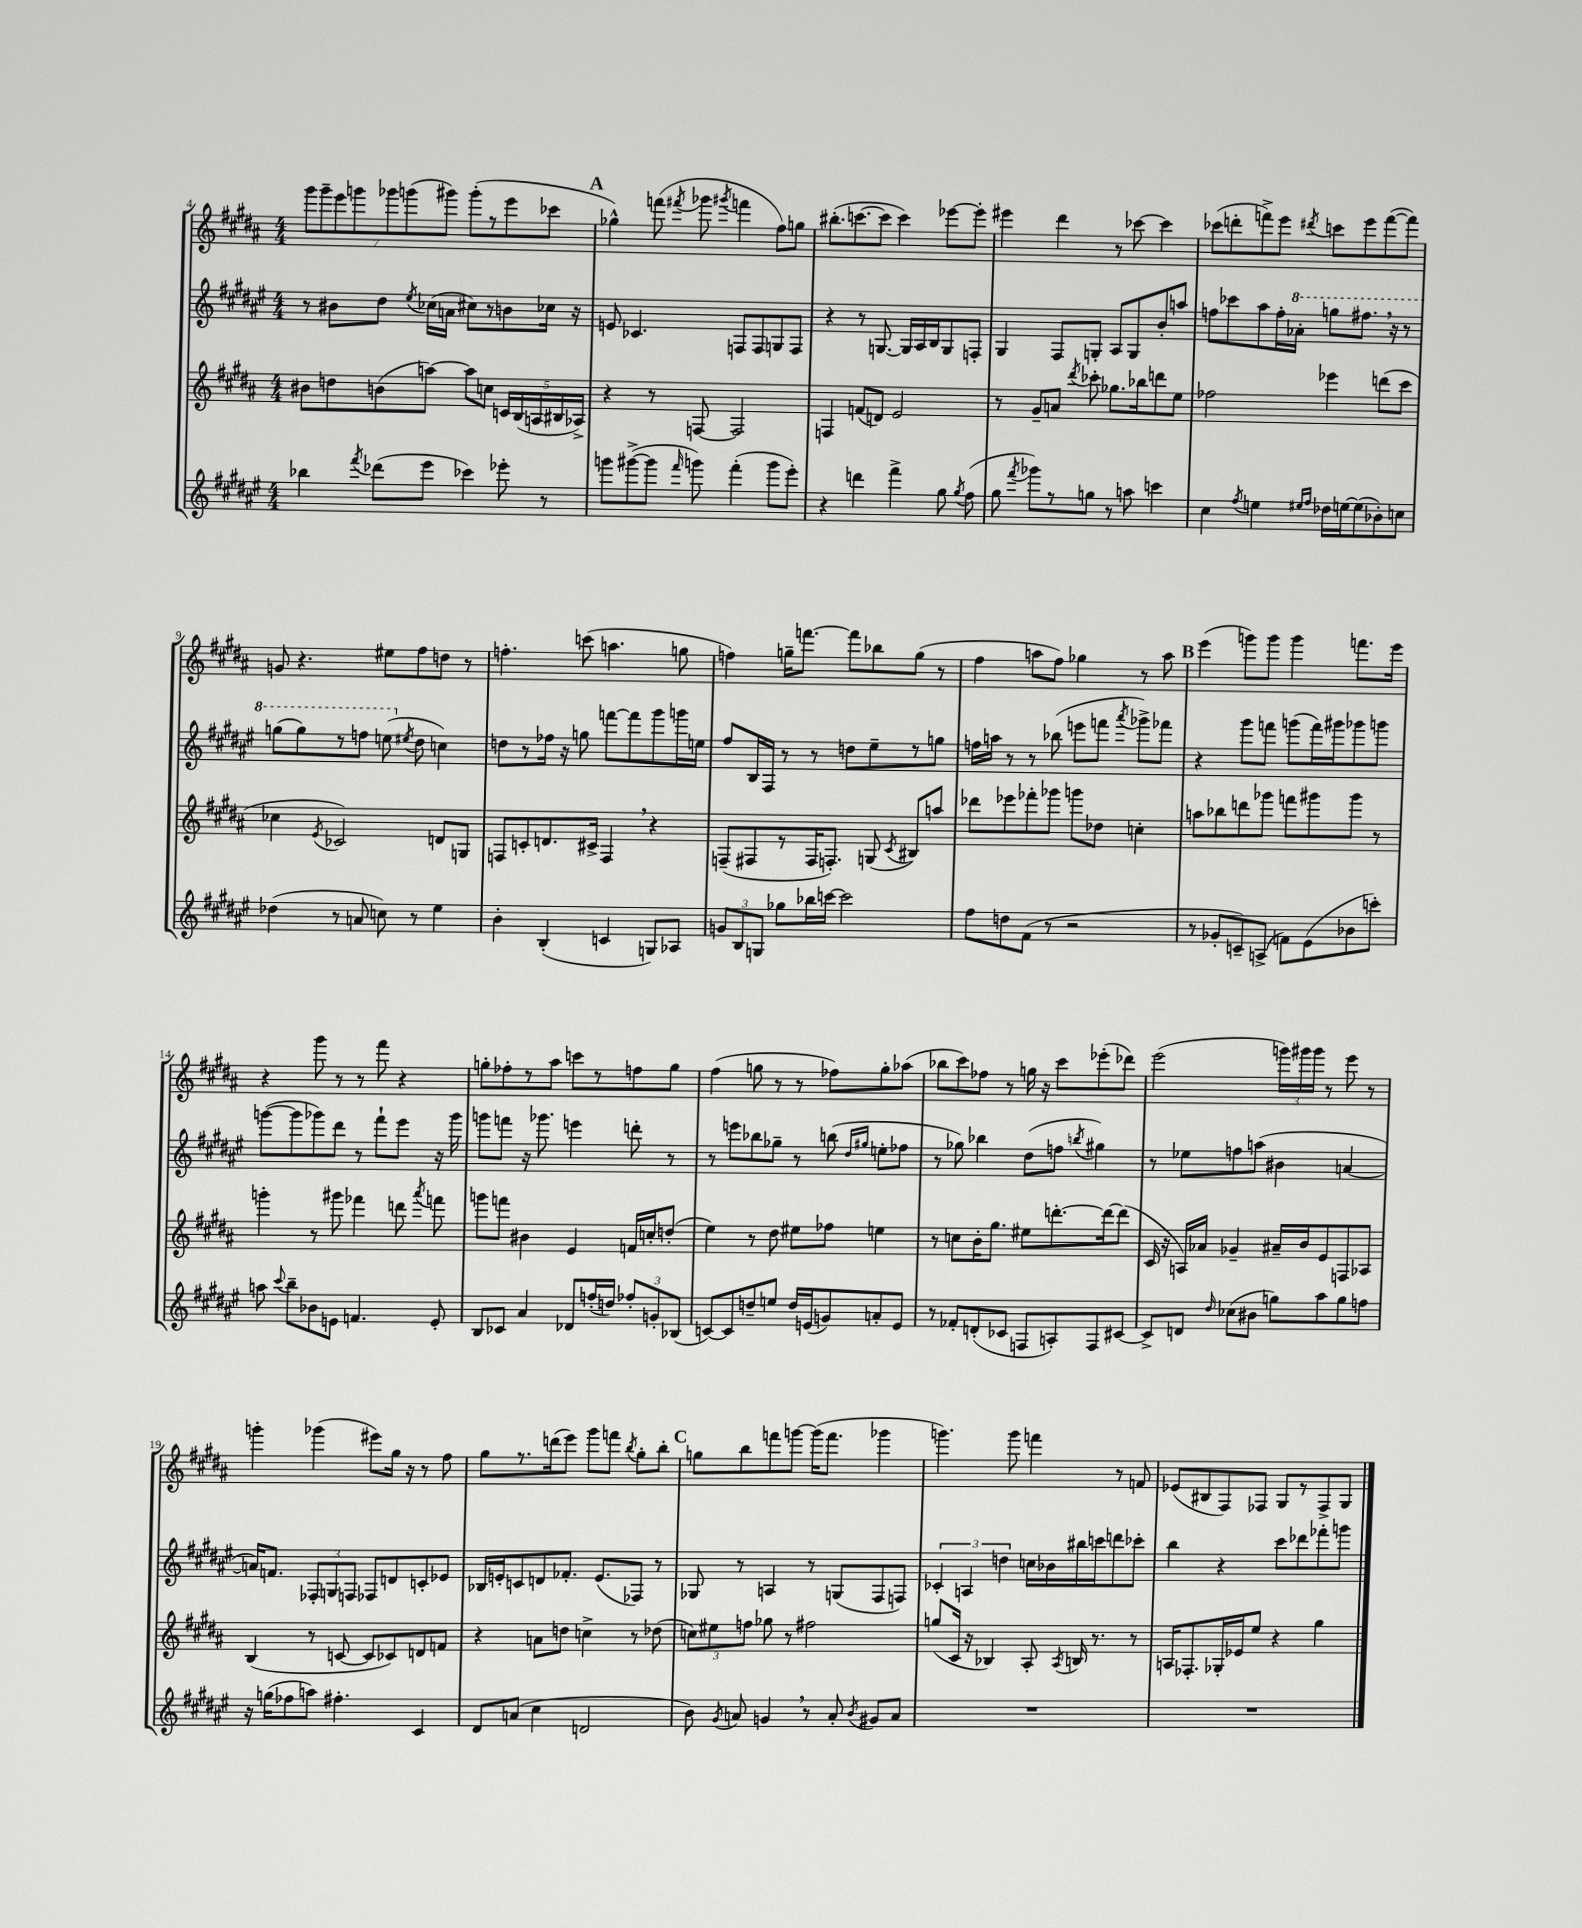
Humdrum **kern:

**kern	**kern	**kern	**kern
*part4	*part3	*part2	*part1
*staff4	*staff3	*staff2	*staff1
*clefG2	*clefG2	*clefG2	*clefG2
*k[f#c#g#d#a#e#]	*k[f#c#g#d#a#]	*k[f#c#g#d#a#e#]	*k[f#c#g#d#a#]
*M4/4	*M4/4	*M4/4	*M4/4
=4	=4	=4	=4
4bb-X\	8b#X\L	8r	14ggg#\L
.	.	.	14ggg#~\
.	8ddn\	8b#X\L	.
.	.	.	14eee\
.	.	.	14gggn\
8qfff#/	.	.	.
(8ddd-X\L	(8bn\	8dd#\J	.
.	.	.	14ggg-X\
.	.	.	(14gggn\
.	.	8qee#/	.
8eee#\J	[8aan\J)	(16cc-X\LL	.
.	.	.	14ggg#X\J)
.	.	16an\JJ	.
4ccc-X\)	8aa\L]	8cc#X\L)	(8ggg#'\L
.	8ccn\J	8r	8r
8eee-X'\	20cn/LL	8bn\	8eee\
.	(20B/	.	.
.	20An/	.	.
8r	.	16cc-X\Jk	8ccc-X\J
.	20B#X/	.	.
.	.	16r	.
.	20A-X^/JJ)	.	.
!!LO:REH:place=s1:t=A
=5	=5	=5	=5
8gggn\L	4r	8en/	4gg-X^^\)
([8ggg#X^\	.	4.c-X/	.
8ggg#\J]	8r	.	(8fffn\
16qqfff#/	.	.	8qfff#X/
8gggn\)	[8Fn/	.	8ggg-X\
.	.	.	8qggg#X/
(4fff#'\	2F/]	8Fn/L	4fffn\
.	.	8F/	.
8ggg\L	.	8Gn/	8ff#\L)
8eee#'\J)	.	8F/J	8ggn\J
=6	=6	=6	=6
4r	4Fn/	4r	(8.bb#X'\L
.	.	.	[8.cccn\
4dddn\	(8fn/L	8r	.
.	8dn/J)	[8.Gn/	8ccc\J]
4fff#^\	2e/	.	4ccc\)
.	.	16G/LL]	.
.	.	16A#/	.
.	.	16B/J	.
8gg#\	.	8G/	[8eee-X\L
8qgg#/	.	.	.
(8ff#\	.	8Fn'/J	8eee-'\J]
=7	=7	=7	=7
8gg#\	8r	4G#/	4eee#X\
8qfff#/	.	.	.
8ggg-X\L)	8g#~/L	.	.
8r	8an/J	8F#/L	4ddd#\
.	8qddd#/	.	.
8ggn\J	8ccc-X'\	8Gn'/J	.
8r	8.gg-X\L	8A#/L	8r
8aan\	.	8G/	[8ccc-X\
.	16bb-X\k	.	.
4cccn\	8dddn\	8b'/	4ccc-\]
.	8ee\J	8aan/J	.
=8	=8	=8	=8
4cc#\	2ff-X\	8ffn\L	(8ccc-X\L
.	.	8ccc-X\	8dddn'\
8qff#/	.	.	.
4een\	.	8aa#\	8fffn^\)
.	.	16ff'\L	8eee\J
*	*	*8va	*
.	.	16aa-X'\JJ	.
16qqee#X/LL	.	.	.
16qqff#/JJ	.	.	8qddd#X/
16dd-X\LL	4eee-X\	8gggn\L	8cccn\L
[16een\J	.	.	.
(8ee\]	.	8.fff#X,\J	8eee\
8b-X'\)	(8dddn\L	.	([8fff\
.	.	16r	.
8ccn\J	8ccc#\J	8r	8fff\J])
!!LO:LB:g=z
=9	=9	=9	=9
(4dd-X\	4cc-X\	(8gggn\L	8gn/
.	.	8ggg\)	4.r
.	8qe/	.	.
8r	2c-X/)	8r	.
8an/	.	8fffn\J	.
8ccn\)	.	(8eeen\	8ee#X\L
*	*	*X8va	*
.	.	8qee#X/	.
8r	.	8dd#\	8ff#\
4ee#\	8dn/L	4ccn\)	8ddn\J
.	8Gn/J	.	8r
=10	=10	=10	=10
4b'\	8Fn/L	8ddn\L	4.ffn'\
.	8cn'/	8r	.
(4B'/	8.dn/	16ff-X\Jk	.
.	.	16r	.
.	.	8ggn\	(8cccn\
.	16c#X^/Jk	.	.
4cn/	4F,/	[8fffn\L	4.aan\
.	.	8fff\]	.
8Gn/L)	4r	8ggg#\	.
8A-X/J	.	16gggn\L	8ggn\
.	.	16een\JJ	.
=11	=11	=11	=11
12gn/L	(8Fn~/L	8ff#/L	4ffn\)
12B/	.	.	.
.	8F#X/	16B/L	.
12Gn/J	.	.	.
.	.	16F#/JJ	.
8gg-X\L	8r	8r	16ggn~\KL
.	.	.	[8.fffn\J
16bb-X\L	16F#/K	8r	.
[16cccn\JJ	8.Fn'/J)	.	.
2ccc\]	.	8ddn\L	8fff\L]
.	(8Gn/	8ee#~\	8bb-X\
.	8qc#/	.	.
.	8B#X/L)	8r	(8gg\J
.	8aan/J	8ggn\J	8r
=12	=12	=12	=12
8ff#\L	8ddd-X\L	16ffn\LL	4ff#\
.	.	16aan\JJ	.
8ddn\	8eee-X\	8r	.
(8f#\J	8fff-X'\	8r	8aan\L
8r	8ggg-X\J	(8bb-X\	8ff#\J)
2r	8gggn\L	8eeen\L	4gg-X\
.	8dd-X\J	8fffn\J	.
.	.	8qaaa#/	.
.	4ccn'\	8ggg-X^\L)	8r
.	.	8fff-X\J	8aa\
!!LO:REH:place=s1:t=B
=13	=13	=13	=13
8r	8aan\L	4r	(4eee\
8g-X'/L	8bb-X\	.	.
8cn~/)	8dddn\	8ggg#\L	8gggn\L)
(8An^/J	8ggg-X\J	8fffn\J	8ggg\J
8fn\L)	8fffn\L	(8gggn\L	4ggg\
(8e#\	8ggg#X\	16fff\L)	.
.	.	16ggg#X\J	.
8b-X\	8ggg#\J	8ggg-X\	8.fffn\L
8cccn'\J)	8r	8gggn\J	.
.	.	.	16eee\Jk
!!LO:LB:g=z
=14	=14	=14	=14
8aan\	4gggn'\	([8gggn\L	4r
8qqccc#/	.	.	.
8bb~\L	.	8ggg\]	.
8b-X\	8r	8ggg-X\)	8ggg#\
8en\J	8ggg#X\	8ddd#\J	8r
4.fn/	4fff-X\	8r	8r
.	.	8fff#`\L	8fff#\
.	8dddn\	8eee#\J	4r
.	8qaaa#/	.	.
8e'/	8fffn\	16r	.
.	.	16ggg-\	.
=15	=15	=15	=15
8B/L	8gggn\L	8gggn\L	8ggn'\L
8c-X/J	8fffn\J	8fffn\J	8ff-X'\
4a#/	4b#X\	16r	8r
.	.	8.ggg-X\	.
.	.	.	8aa#\J
8d-X/L	4e/	4eeen\	8cccn\L
(16ffn'/L	.	.	8r
16ddn/JJ)	.	.	.
12ff-X'/L	16fn/LL	8dddn'\	8ffn\
.	16ccn'/J	.	.
12gn'/	.	.	.
.	(8ddn'/J	8r	8gg\J
(12B-X/J	.	.	.
=16	=16	=16	=16
[8cn/L)	4ee\)	8r	(4ff#\
8c/]	.	8eeen\L	.
8ddn~/	8r	8bb-X\	8ggn\
8een/J	8dd#\	8gg-X~\J	8r
16dd/LL	8ee#X\L	8r	8r
(16en/J	.	.	.
8gn/)	8ff-X\J	(8bbn\	8ff-X\L)
.	.	16qqdd#/LL	.
.	.	16qqgg#X/JJ	.
8an'/	4een\	8een'\L	8gg'\
8e/J	.	8ff-X\J	(8aa-X\J
=17	=17	=17	=17
8r	8r	8r	8bb-X\L
8f-X'/L	8ccn\L	8gg-X\)	8ccc#\)
(8dn'/	16b'\K	4bb-X\	8ff-X\J
.	8.gg#\J	.	.
8c-X/J	.	.	8r
8Fn/L	8ee#X\L	(8dd#\L	16ggn\
.	.	.	16r
8An'/)	[8.dddn'\	8ffn\J	8ccc#\L
.	.	8qbbn/	.
8F/	.	4gg#X\)	(8eee-X'\
.	16ddd\k_	.	.
[8c#X/J	(8ddd\J]	.	8ddd-X\J)
=18	=18	=18	=18
8c#^/L]	16c#/	8r	(2eee\
.	16r	.	.
8dn/J	16An/LL)	8ee-X\L	.
.	16a-X/JJ	.	.
16qqdd#/	.	.	.
(8cc-X\L	4g-X~/	8ffn\	.
8b#X\J	.	(8aan\J	.
8ggn\L)	16a#X~/LL	4b#X\	24gggn\LL)
.	.	.	24ggg#X\
.	16b/J	.	.
.	.	.	24ggg#\JJ
8aa#\	8e/	.	8r
8gg\	8Fn/	[4an/	8eee\
8ffn\J	8A-X/J	.	8r
!!LO:LB:g=z
=19	=19	=19	=19
16r	(4B/	16an/KL])	4gggn'\
(16ggn\KL	.	8.fn/J	.
8ff-X\	.	.	.
8aan\J)	8r	12F-X'/L	(4ggg-X\
.	.	12Gn/	.
4.ff#X'\	[8cn/	.	.
.	.	12Fn/J	.
.	8c/L]	8F-X/L	8eee#X\L)
.	8c-X/)	8dn/	16gg#\Jk
.	.	.	16r
4c#/	8dn/	8cn'/	8r
.	8fn/J	8e-X/J	8ff#\
=20	=20	=20	=20
8d#/L	4r	16B-X/LL	8gg#\L
.	.	16en'/J	.
(8an/J	.	8cn/	8.r
4cc#\	8an\L	8dn/	.
.	.	.	(16dddn\k
.	8ddn\J	8.f-X'/J	8eee\J)
2dn/	4ccn^\	.	8ggg#\L
.	.	(8.e/L	.
.	.	.	8fffn\J
.	.	.	8qbb/
.	8r	8F-X/J)	8gg#'\L
.	(8dd-X\	8r	8bb'\J
!!LO:REH:place=s1:t=C
=21	=21	=21	=21
8b\)	12ccn\L)	8G-X/	8ggn\L
.	12ee#X\	.	.
8qg#/	.	.	.
8an/	.	8r	8bb\
.	12ffn\J	.	.
4gn,/	8gg-X\	4An/	8fffn\
.	8r	.	[8gggn\J
8r	2ff#X\	8r	(16ggg\KL]
.	.	.	8.fff\J
8a'/	.	(8Gn/L	.
8qb/	.	.	.
8g#X/L	.	8F#/	4ggg-X\
8a/J	.	8Fn/J)	.
=22	=22	=22	=22
1r	(8ggn/L	6c-X'/	4.gggn\)
.	16c#/Jk	.	.
.	.	6An/	.
.	16r	.	.
.	4B-X/)	.	.
.	.	6ddn\	.
.	.	.	8ggg\
.	8A#'/	16ccn\LL	4fffn\
.	.	16b-X\	.
.	8qA#/	.	.
.	16Bn/	16bb#X\	.
.	8.r	16cccn\J	.
.	.	8dddn\	8r
.	8r	8ccc-X'\J	8fn/
=23	=23	=23	=23
1r	16An/KL	4bb\	(8e-X/L
.	8.F-X'/	.	.
.	.	.	8B#X/
.	16G-X'/L	4r	8F#/)
.	16e-X/J	.	.
.	8ee/J	.	8F-X/J
.	4r	8ccc#\L	8G#/L
.	.	8ddd-X\	8r
.	4gg#\	8fff-X'\	8F-^/
.	.	8gggn\J	8G#/J
==	==	==	==
*-	*-	*-	*-
